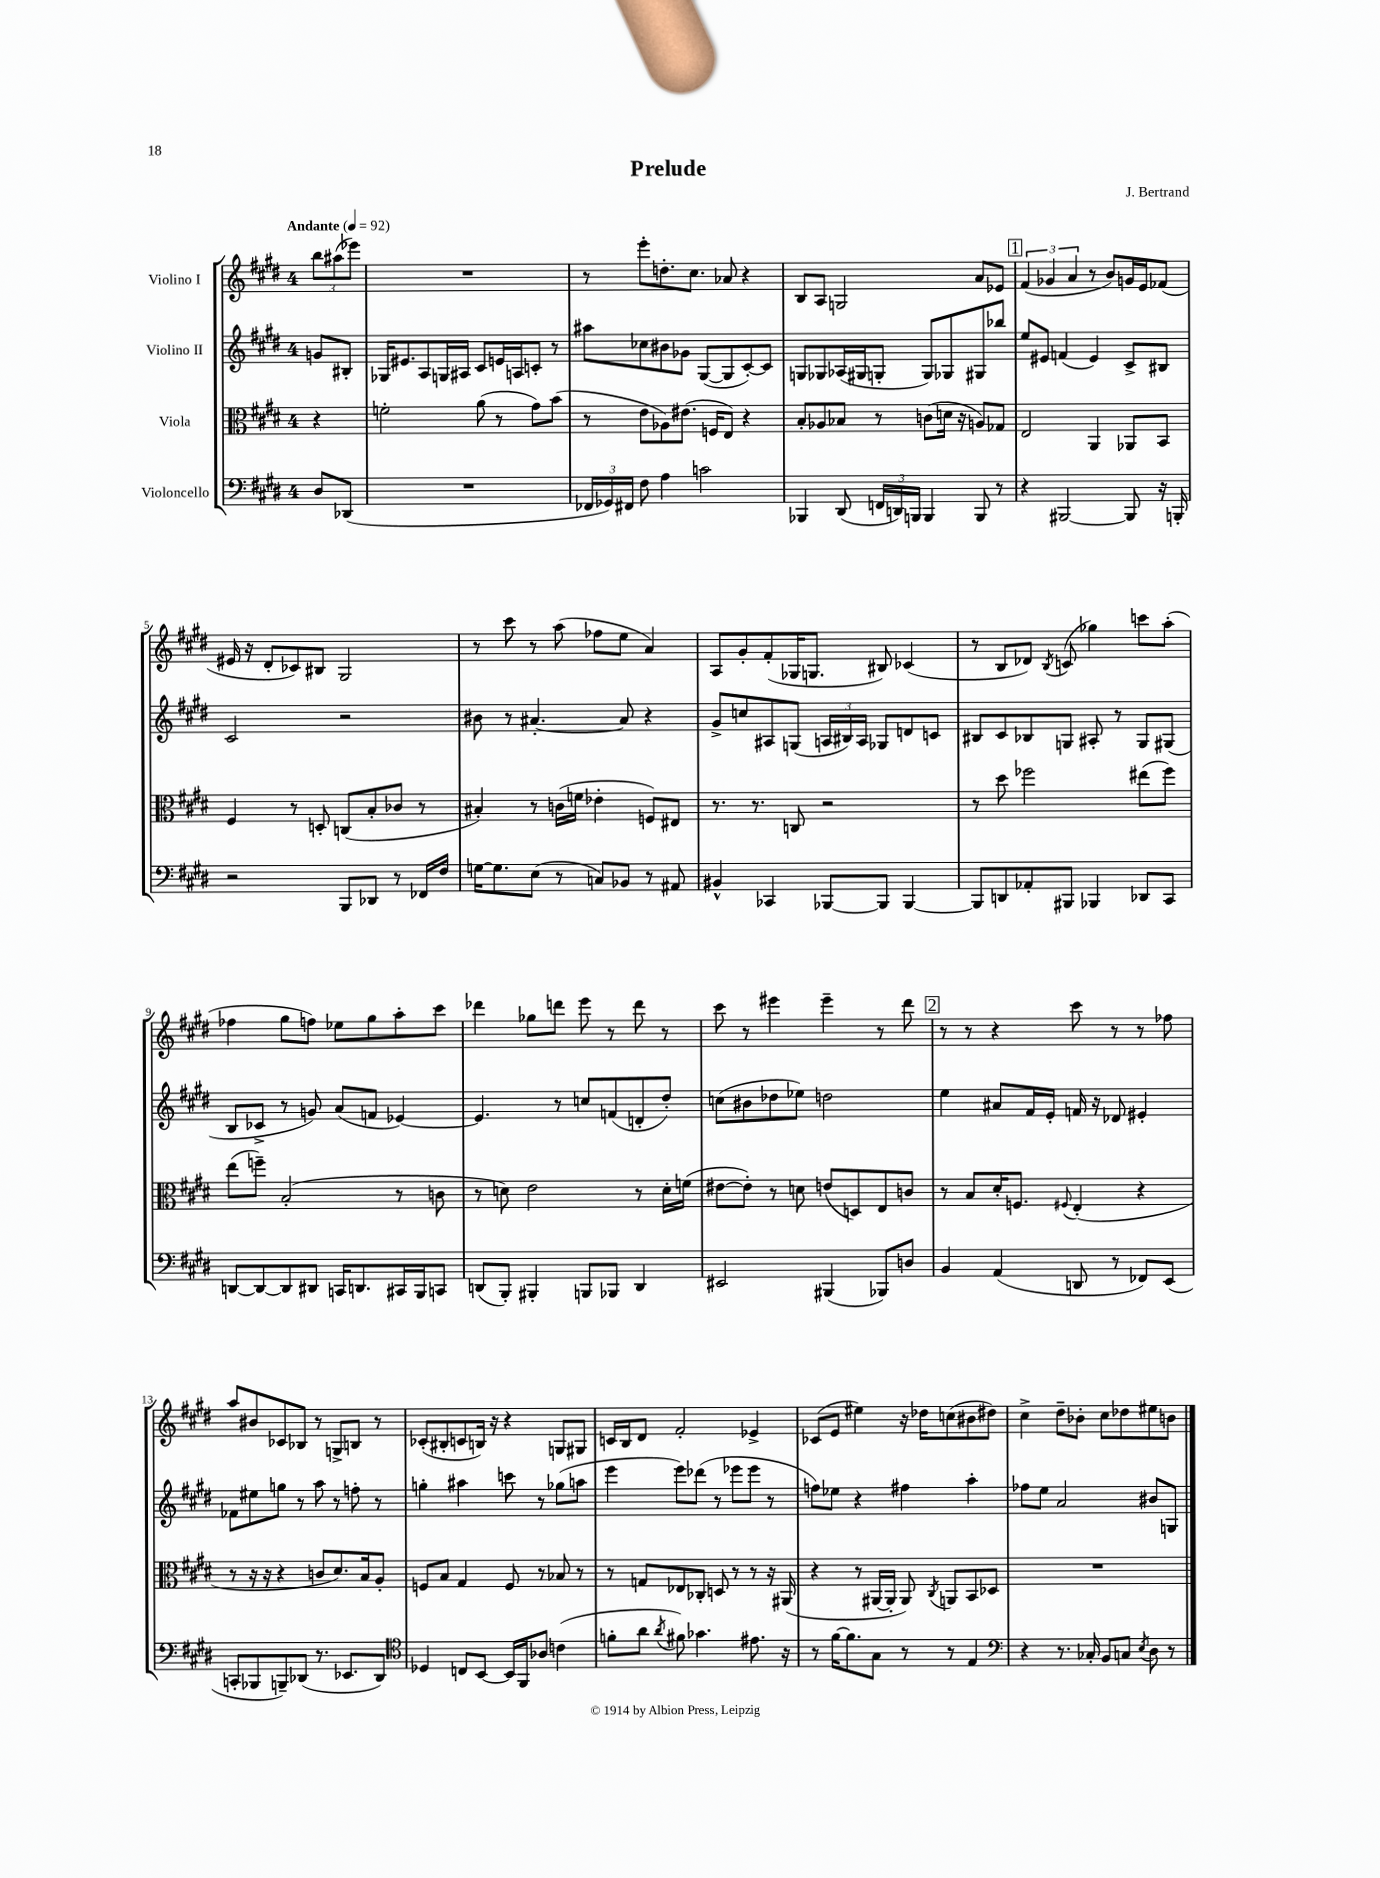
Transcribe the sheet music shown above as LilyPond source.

\header { title = "Prelude" composer = "J. Bertrand" }
<<
\new StaffGroup <<
\new Staff = "s0" \with { instrumentName = "Violino I" } {
    \clef treble \key e \major \once \override Staff.TimeSignature.style = #'single-digit \time 4/4 \partial 4 \tempo "Andante" 4 = 92
    \autoBeamOff \tuplet 3/2 { b''8[ ais''8( ees'''8]) } |
    R1 |
    r8 e'''8[-. d''8.-. cis''8.] aes'8 r4 |
    b8[ a8] g2 a'8[ ees'8] |
    \mark \markup { \box "1" } \tuplet 3/2 { fis'4( ges'4 a'4 } r8 b'8[) g'16 e'16 fes'8]( |
    eis'16 r16 dis'8[-. ces'8) bis8] gis2 |
    r8 cis'''8 r8 a''8( fes''8[ e''8] a'4) |
    a8[ gis'8-. fis'8-.( ges16 g8.] bis8) ces'4( |
    r8 b8[ des'8]) \acciaccatura { b8 } c'8( ges''4) c'''8[ a''8]-.( |
    fes''4 gis''8[ f''8]) ees''8[ gis''8 a''8-. cis'''8] |
    des'''4 ges''8[ d'''8] e'''8 r8 d'''8 r8 |
    cis'''8 r8 eis'''4 eis'''4-- r8 dis'''8 |
    \mark \markup { \box "2" } r8 r8 r4 cis'''8 r8 r8 fes''8 |
    a''8[ bis'8 ces'8 bes8] r8 g8[-> b8] r8 |
    ces'8[-.( bis8-. c'8 b16]) r16 r4 g8[ gis8] |
    c'16[ b16 dis'8] fis'2-. ees'4-> |
    ces'8[( e'8] eis''4) r16 des''16[ c''8( bis'8 dis''8]) |
    cis''4-> dis''8[-- bes'8]-. cis''8[ des''8 eis''8 b'8] \bar "|." |
}
\new Staff = "s1" \with { instrumentName = "Violino II" } {
    \clef treble \key e \major \once \override Staff.TimeSignature.style = #'single-digit \time 4/4 \partial 4
    \autoBeamOff g'8[ bis8]-. |
    ges16[ eis'8. a8 g16 ais16] cis'8[ e'16 a16 c'8]-. r8 |
    ais''8[ ces''8 bis'8 ges'8] gis8[~( gis8 cis'8~-.) cis'8] |
    g8[ ges8 aes16( gis16 g8]-. g8[) ges8 gis8 bes''8] |
    \mark \markup { \box "1" } e''8[ eis'8] f'4( eis'4) cis'8[-> bis8] |
    cis'2 r2 |
    bis'8 r8 ais'4.~-. ais'8 r4 |
    gis'8[-> c''8 ais8 g8]( \tuplet 3/2 { a16[ bis16) a16] } ges8[ d'8 c'8] |
    bis8[ cis'8 bes8 g8] ais8-. r8 g8[ gis8]( |
    b8[ ces'8]-> r8 g'8) a'8[( f'8] ees'4~) |
    ees'4. r8 c''8[ f'8( d'8-. dis''8]-.) |
    c''8[( bis'8 des''8 ees''8]) d''2 |
    \mark \markup { \box "2" } e''4 ais'8[ fis'16 e'16]-. f'16 r16 des'8 eis'4-. |
    fes'8[ eis''8 g''8] r8 a''8 r8 f''8-. r8 |
    g''4-. ais''4 c'''8 r8 ges''8[( a''8] |
    e'''4 e'''8[) des'''8]( r8 ees'''8[ ees'''8] r8 |
    f''8[) ees''8] r4 fis''4 a''4-. |
    fes''8[ e''8] a'2 bis'8[ g8] \bar "|." |
}
\new Staff = "s2" \with { instrumentName = "Viola" } {
    \clef alto \key e \major \once \override Staff.TimeSignature.style = #'single-digit \time 4/4 \partial 4
    \autoBeamOff r4 |
    f'2-. a'8( r8 gis'8[) b'8]( |
    r8 e'8[ aes8) eis'8.]( f16[ e8]) r4 |
    b8[-. aes8 bes8] r8 c'8[( d'16] r16 a8[) ges8] |
    \mark \markup { \box "1" } e2 a,4 aes,8[ b,8] |
    fis4 r8 d8-. c8[( b8-. ces'8] r8 |
    bis4-.) r8 c'16[( f'16] ees'4-. f8[) eis8] |
    r8. r8. c8 r2 |
    r8 dis''8 fes''2 eis''8[( fes''8]) |
    e''8[( f''8]--) b2-.( r8 c'8 |
    r8 d'8) e'2 r8 d'16[-. f'16]( |
    eis'8[~ eis'8]-.) r8 d'8 e'8[( d8) e8 c'8] |
    \mark \markup { \box "2" } r8 b8[ dis'16-. f8.] \appoggiatura { fis8 } e4-.( r4 |
    r8 r16 r16 r4 c'8[ dis'8.) b16 a8]-. |
    f8[ b8] gis4 f8 r8 bes8 r8 |
    r8 g8[ ees8 ces8]-. d8 r8 r8 r16 ais,16( |
    r4 r8 ais,16[~ ais,16]-. ais,8) \acciaccatura { cis8 } a,8[ b,8 des8] |
    R1 \bar "|." |
}
\new Staff = "s3" \with { instrumentName = "Violoncello" } {
    \clef bass \key e \major \once \override Staff.TimeSignature.style = #'single-digit \time 4/4 \partial 4
    \autoBeamOff dis8[ des,8]( |
    R1 |
    \tuplet 3/2 { fes,16[ ges,16) fis,16] } fis8 a4 c'2 |
    bes,,4 dis,8( \tuplet 3/2 { f,16[ d,16) b,,16] } b,,4 b,,8 r8 |
    \mark \markup { \box "1" } r4 bis,,2~ bis,,8 r16 b,,16-. |
    r2 b,,8[ des,8] r8 fes,16[ fis16] |
    g16[~ g8. e8]( r8 c8[) bes,8] r8 ais,8 |
    bis,4-^ ces,4 bes,,8[~ bes,,8] bes,,4~ |
    bes,,8[ d,8 aes,8-. bis,,8] bes,,4 des,8[ cis,8] |
    d,8[~ d,8~ d,8 dis,8] c,16[ d,8. cis,16 b,,16 c,8] |
    d,8[( b,,8]-.) bis,,4-. b,,8[ bes,,8] d,4 |
    eis,2 bis,,4( bes,,8[) d8] |
    \mark \markup { \box "2" } b,4 a,4( d,8 r8 fes,8[) e,8]( |
    c,8[-. bes,,8 b,,8--) des,8]( r8. ees,8.[ des,8]) |
    \clef tenor des4 c8[ b,8]~ b,16[ fis,16 aes8] c'4( |
    f'8[-. a'8] \acciaccatura { a'8 } fis'8) ges'4. eis'8. r16 |
    r8 fis'16[~ fis'8. gis8] r8 r8 e4 |
    \clef bass r4 r8. ces16-. b,8[ c8] \acciaccatura { e8 } dis8 r8 \bar "|." |
}
>>
>>
